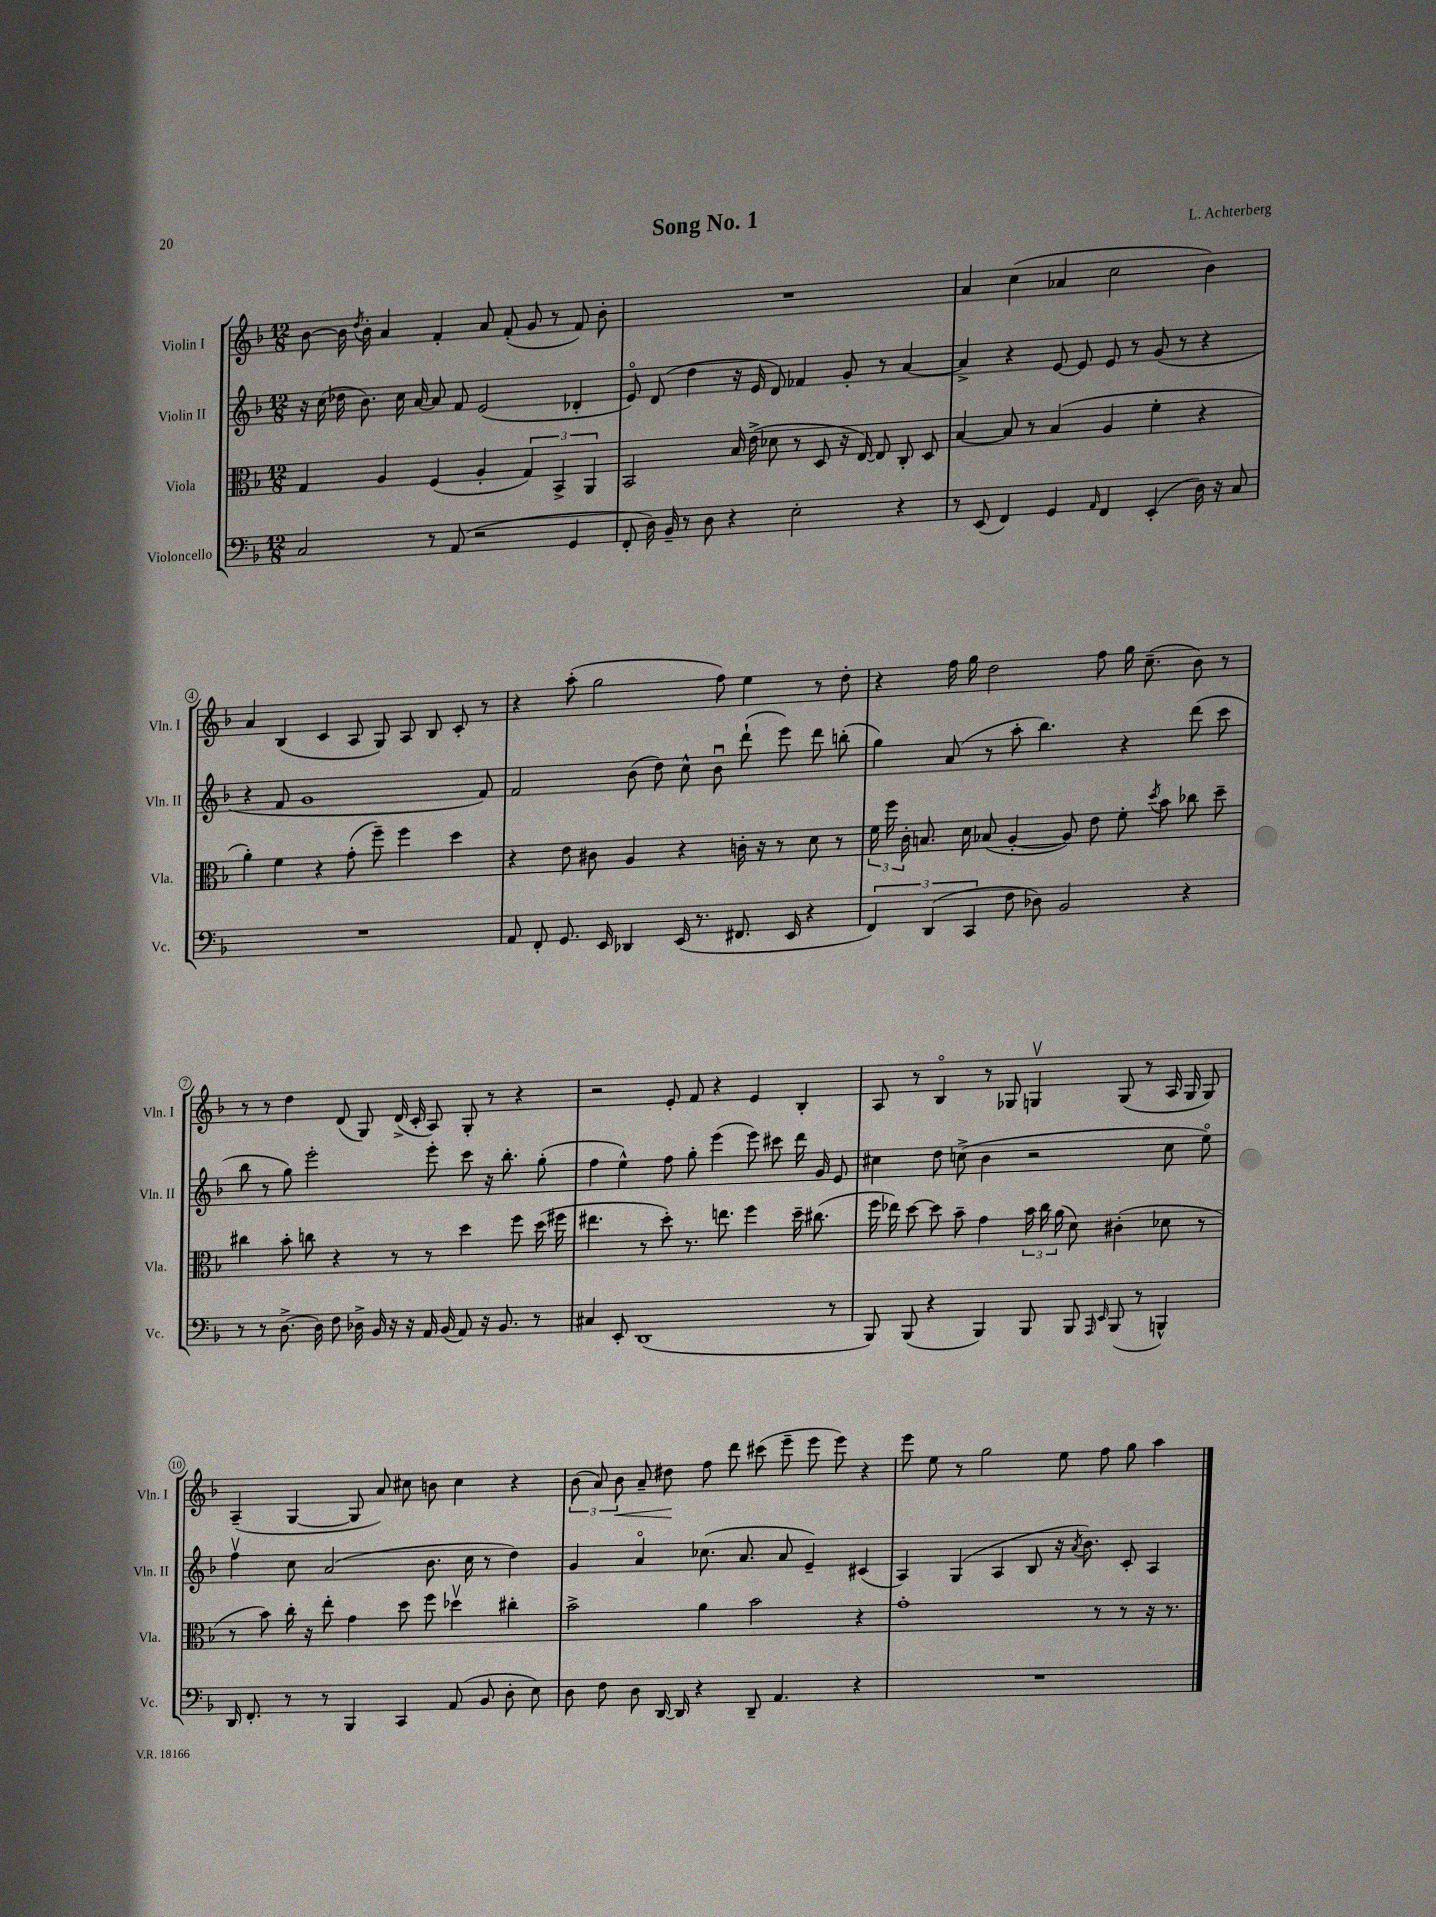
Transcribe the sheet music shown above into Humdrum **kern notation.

**kern	**kern	**kern	**kern
*staff4	*staff3	*staff2	*staff1
*clefF4	*clefC3	*clefG2	*clefG2
*k[b-]	*k[b-]	*k[b-]	*k[b-]
*M12/8	*M12/8	*M12/8	*M12/8
2C	4G	16r	[8b-
.	.	(16cc	.
.	.	16dd-	16b-]
.	.	.	8qdd
.	.	8.b-)	16b-'
.	4A	.	4a
.	.	16cc	.
.	.	[16a	.
8r	(4F	8a]	4f'
(8AA	.	8f	.
2r	4A'	(2e	8a
.	.	.	(8f'
.	6G)	.	8g
.	.	.	8r
.	6BB-^	.	.
4GG	.	4d-'	8f)
.	6AA	.	.
.	.	.	8b-'
=	=	=	=
8FF'	2BB-	8eo)	1.r
16D)	.	(8d	.
16BB-~	.	.	.
8r	.	4dd	.
8D	.	.	.
4r	16B-	16r	.
.	(16e^	16e	.
.	8d-	8d)	.
2E'	8r	4f-	.
.	8D	.	.
.	16r	8g'	.
.	[16E)	.	.
.	8E]	8r	.
4r	8C'	[4a	.
.	8D	.	.
=	=	=	=
8r	[4B-	4a^]	4a
(8EE	.	.	.
4FF)	8B-]	4r	(4cc
.	8r	.	.
4GG	(4B-	[8e	4a-
.	.	8e]	.
16qqAA	.	.	.
4FF	4A	8e	2cc
.	.	8r	.
(4EE'	4f'	(8g	.
.	.	8r	.
16D)	4r	4r	4b-)
16r	.	.	.
8C	.	.	.
=	=	=	=
1.r	4a')	4r	4a
.	4f	8f	(4B-
.	.	1g	.
.	4r	.	4c
.	(8g'	.	8A
.	8ff~)	.	8G)
.	4ff	.	8A
.	.	.	8B-
.	4dd	.	8c'
.	.	8f)	8r
=	=	=	=
8AA	4r	2f	4r
8FF'	.	.	.
8.GG	8e	.	(8aa'
.	8c#	.	2gg
16EE	.	.	.
4DD-	4A	(8b-	.
.	.	8dd)	.
(16EE	4r	8cc^^	.
8.r	.	.	.
.	.	8b-u	8ff)
8.FF#	16c'	(8ddd`	4ee
.	16r	.	.
.	8r	8eee)	.
16EE	.	.	.
4r	8d	8ddd	8r
.	8r	(8bb'	8dd'
=	=	=	=
6FF)	24f	4gg)	4r
.	24ff	.	.
.	24c'	.	.
.	8.B	.	.
(6DD	.	.	.
.	.	(8a	16ff
.	16d	.	16gg
6CC	.	.	.
.	(8B-	8r	2dd
8F	[4A'	8aa'	.
8D-)	.	4.bb-)	.
2BB-	8A])	.	.
.	8e	.	8ff
.	8f'	4r	16gg
.	.	.	(8.cc~
.	8qdd	.	.
.	8b-	.	.
4r	8cc-	(8ddd	8b-)
.	8dd~	8ccc	8r
=	=	=	=
8r	4cc#	8bb-	8r
8r	.	8r	8r
[8.D^	8b-'	8gg)	4dd
.	8cc	2eee'	.
16D]	.	.	.
8F	4r	.	(8d
16D-^	.	.	8G)
16BB-	.	.	.
16r	8r	.	(16d^
16r	.	.	16c'
16AA	8r	8eee'	8A)
(16BB-	.	.	.
8AA)	4dd	8ccc	8G'
16r	.	16r	8r
8.BB-	.	8.bb-'	.
.	8ff	.	4r
8r	(16dd	(8gg'	.
.	16ff#	.	.
=	=	=	=
4C#	4.ee#	4ff	2r
8EE'	.	4ee^^)	.
(1DD	8r	.	.
.	8dd')	8ff	8e'
.	8.r	8gg'	8f
.	.	(4eee	4r
.	8.ee	.	.
.	4ff	8eee)	4e
.	.	8ccc#	.
.	16dd~	16ddd	4B-'
.	(8.cc#	16g	.
8r	.	8e	.
=	=	=	=
8BBB-)	16ff	4cc#	8A
.	16ee-)	.	.
(8BBB-	[8dd	.	8r
4r	8dd]	8dd	4B-o
.	8b-~	(8cc^	.
4BBB-)	4g	4b-	8r
.	.	.	8G-
8BBB-	24b-	2r	4Gv
.	24cc	.	.
.	(24a	.	.
8BBB-	8d)	.	.
16qqAAA	.	.	.
16qqEE	.	.	.
(8BBB-	(4c#'	.	(8G
8r	.	.	8r
4BBB^^)	8d-	8cc	16A
.	.	.	16G
.	8r	8eeo)	8G)
=	=	=	=
16DD	8r	4ffv	(4A~
8.FF'	.	.	.
.	8b-)	.	.
8r	16cc'	8cc	[4G
.	16r	.	.
8r	8ee'	(2a	.
4BBB-	4g	.	8G]
.	.	.	8a)
4CC	8dd	.	8cc#
.	8ff	8.b-	8b
(8AA	4dd-v	.	4cc#
.	.	16cc	.
8BB-	.	8r	.
8D'	4cc#'	4dd)	4r
8E)	.	.	.
=	=	=	=
8D	2b-^	4g	(12b-
.	.	.	12a)
8F	.	.	.
.	.	.	12b-
8D	.	4ao	8a~
[16DD	.	.	8dd#
16DD]	.	.	.
4r	4a	(8.cc-	8ff
.	.	.	8ddd
.	.	8.a	.
8DD~	2b-	.	(8ccc#
4.AA	.	8a	8eee~
.	.	4e~)	8eee
.	.	.	8eee)
4r	4r	(4c#	4r
=	=	=	=
1.r	1g'	4A)	8eee
.	.	.	8ee
.	.	(4G	8r
.	.	.	2gg
.	.	4A	.
.	.	8B-	.
.	.	16r	8ee
.	.	8qa	.
.	.	8.b-)	.
.	8r	.	8ff
.	8r	8c'	8gg
.	16r	4A	4aa
.	8.r	.	.
==	==	==	==
*-	*-	*-	*-
